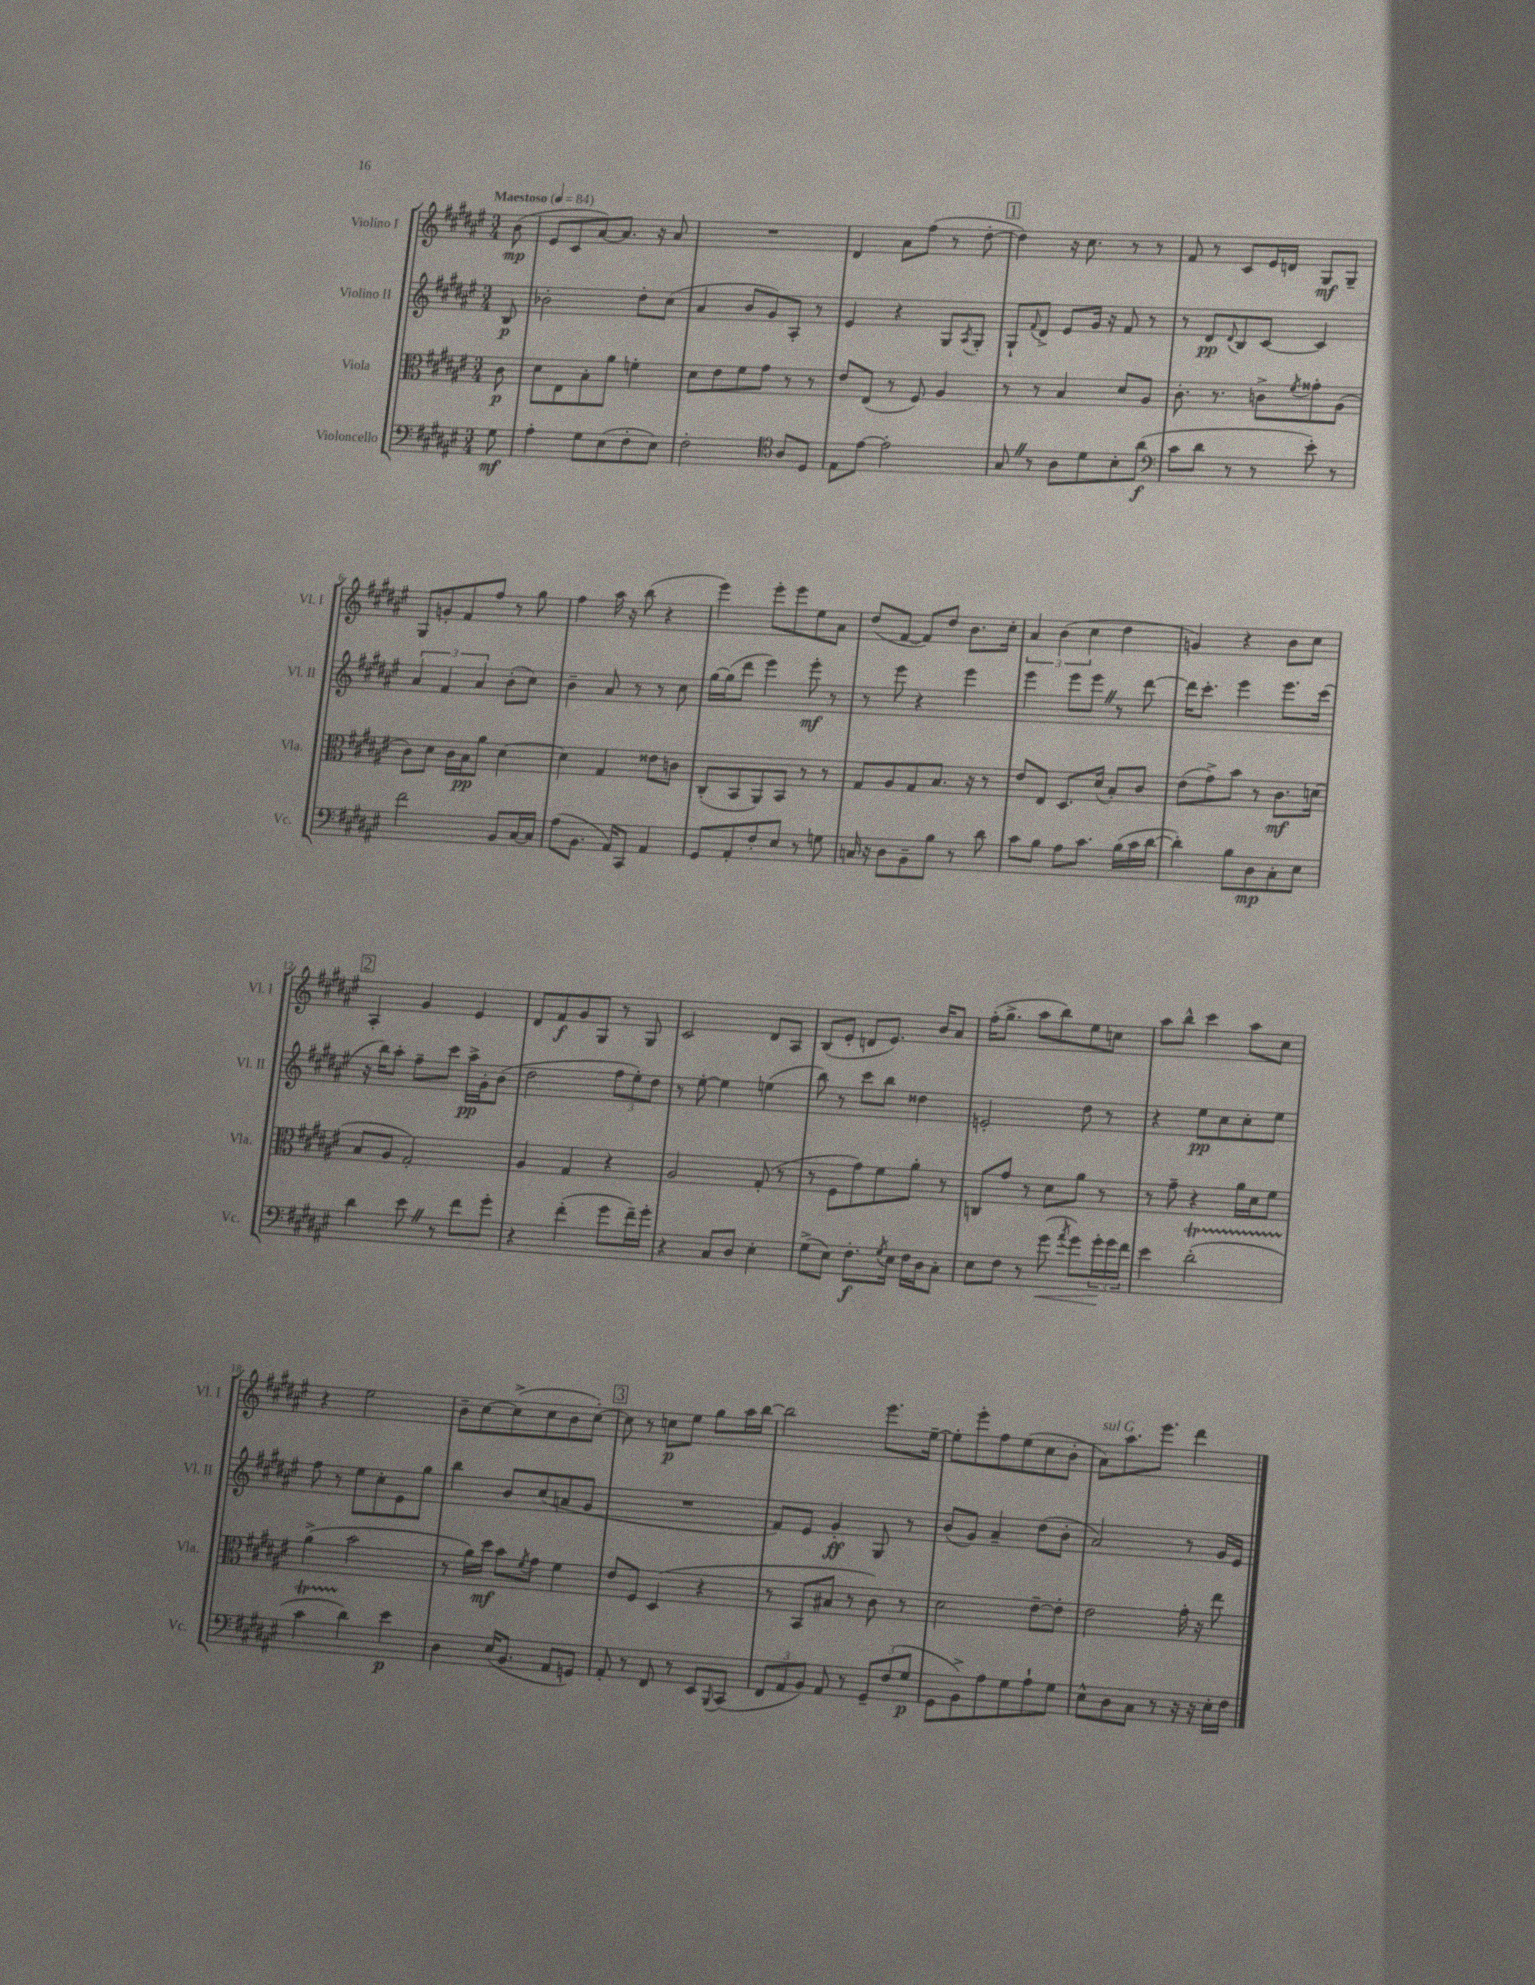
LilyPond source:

<<
\new StaffGroup <<
\new Staff = "s0" \with { instrumentName = "Violino I" shortInstrumentName = "Vl. I" } {
    \clef treble \key fis \major \numericTimeSignature \time 3/4 \partial 8 \tempo "Maestoso" 4 = 84
    b'8\mp( |
    eis'8 cis'8 ais'8~) ais'8. r16 ais'8 |
    R2. |
    dis'4 ais'8 fis''8( r8 dis''8~-. |
    \mark \markup { \box "1" } dis''4) r16 cis''8. r8 r8 |
    fis'8 r8 cis'8 eis'16 d'16 gis8\mf gis8-- |
    gis8 g'8-. fis'8 fis''8 r8 gis''8 |
    fis''4 ais''16 r16 b''8( r4 |
    eis'''4) eis'''8-. eis'''8 eis''8 ais'8 |
    dis''8( fis'8~ fis'8) dis''8 b'8. cis''16-. |
    \tuplet 3/2 { ais'4 b'4( cis''4 } dis''4 |
    g'4) r4 b'8 cis''8 |
    \mark \markup { \box "2" } ais4-. gis'4 eis'4 |
    dis'8 fis'8\f gis'8 gis8 r8 gis8 |
    cis'2 dis'8 ais8 |
    b8( eis'8-. d'8 eis'8.) b'16 ais'8 |
    fis''16-.( gis''8.-> ais''8 b''8) eis''8 c''8 |
    ais''8 b''8-^ cis'''4 ais''8 cis''8 |
    r4 eis''2 |
    b'8-- cis''8~ cis''8->( cis''8 b'8 cis''8~-.) |
    \mark \markup { \box "3" } cis''8 r8 c''8\p eis''8 gis''8 ais''16 b''16~ |
    b''2 eis'''8. eis''16~-- |
    eis''8-. eis'''8-. fis''8 eis''8( cis''8 b'8-. |
    ais'8^\markup { \italic "sul G" }) ais''8. eis'''8. dis'''4 \bar "|." |
}
\new Staff = "s1" \with { instrumentName = "Violino II" shortInstrumentName = "Vl. II" } {
    \clef treble \key fis \major \numericTimeSignature \time 3/4 \partial 8
    b8\p |
    bes'2-. dis''8-. cis''8( |
    ais'4 b'8 gis'8) ais8-. r8 |
    eis'4 r4 gis8 \acciaccatura { ais8 } gis8-. |
    \mark \markup { \box "1" } gis8-! \appoggiatura { fis'8 } dis'8-> eis'8 gis'16 r16 fis'8 r8 |
    r8 dis'8\pp \appoggiatura { dis'8 } b8 cis'8~ cis'4 |
    \tuplet 3/2 { ais'4 fis'4 ais'4 } b'8-.( cis''8) |
    b'4-- ais'8 r8 r8 cis''8 |
    gis''16~ gis''16( dis'''8 eis'''4) eis'''8-.\mf r8 |
    r8 eis'''8 r4 eis'''4 |
    eis'''4 eis'''8 eis'''8 \once \override BreathingSign.text = \markup { \musicglyph "scripts.caesura.straight" } \breathe r8 dis'''8~ |
    dis'''16 cis'''8.-. eis'''4 eis'''8. cis'''16( |
    \mark \markup { \box "2" } r16 b''16) ais''8-. fis''8-- cis'''8 ais''16->\pp gis'16-. b'8( |
    dis''2 \tuplet 3/2 { fis''8 eis''8-.) dis''8 } |
    r8 eis''8~-. eis''4 e''4( |
    b''8) r8 cis'''8 b''8 disis''4 |
    e'2-. dis''8 r8 |
    r4 eis''8\pp cis''8 cis''8-. eis''8 |
    fis''8 r8 eis''8 cis''8-. eis'8 gis''8 |
    b''4 b'8 cis''8( a'8 gis'8 |
    \mark \markup { \box "3" } R2. |
    fis'8) eis'8 gis'4-.\ff gis8 r8 |
    b'8( gis'8) ais'4-- dis''8( b'8-. |
    ais'2) r8 gis'16 eis'16 \bar "|." |
}
\new Staff = "s2" \with { instrumentName = "Viola" shortInstrumentName = "Vla." } {
    \clef alto \key fis \major \numericTimeSignature \time 3/4 \partial 8
    cis'8\p |
    dis'8 eis8 b8-. ais'8 f'4-. |
    dis'8 eis'8 fis'8 gis'8 r8 r8 |
    eis'8 eis8( r8 fis8) ais4 |
    \mark \markup { \box "1" } r8 r8 b4 dis'8 ais8 |
    cis'8.-. r8. c'8-> \acciaccatura { fis'8 } gisis'8-. ais8( |
    cis'8) dis'8 cis'16 b16\pp ais'8 dis'4~ |
    dis'4 gis4 eisis'8 c'8 |
    cis8-.( b,8 ais,8) b,8 r8 r8 |
    gis8 ais8 gis8 b8. r16 r8 |
    eis'8 eis8 dis8. dis'16( b8-.) cis'8 |
    eis'8( gis'8->) b'8 r8 cis'8.\mf d'16( |
    \mark \markup { \box "2" } b8 ais8 gis2-.) |
    ais4 gis4 r4 |
    ais2 gis8-.( r8 |
    r8 fis8 gis'8) fis'8 ais'8-. r8 |
    c8 gis'8 r8 dis'8 ais'8 r8 |
    r8 gis'8-- r4 ais'16 dis'16 fis'8 |
    ais'4->( b'2 |
    r8 ais'16) dis''16\mf b'8 \acciaccatura { fis'8 } gis'8 fis'4 |
    \mark \markup { \box "3" } eis'8 fis8 dis4( r4 |
    r8 b,8 bis8 r8 cis'8) r8 |
    dis'2 eis'8~-- eis'8-. |
    eis'2 gis'16-. r16 eis''8 \bar "|." |
}
\new Staff = "s3" \with { instrumentName = "Violoncello" shortInstrumentName = "Vc." } {
    \clef bass \key fis \major \numericTimeSignature \time 3/4 \partial 8
    gis8\mf |
    ais4-. gis8 eis8( fis8-. eis8) |
    fis2-. \clef tenor ais8 dis8 |
    eis8 eis'8~ eis'2-. |
    \mark \markup { \box "1" } gis8 \once \override BreathingSign.text = \markup { \musicglyph "scripts.caesura.straight" } \breathe r8 ais8 dis'8 b8-. ais'8\f( |
    \clef bass cis'8 dis'8 r8 r8 eis'8-.) r8 |
    fis'2 b,8 cis16~ cis16 |
    ais8( b,8. ais,16) cis,8 ais,4 |
    gis,8 ais,8-. fis8-. eis8 r8 g8 |
    c16 r16 dis8 b,8-- b8 r8 dis'8 |
    cis'8 b8 ais8 cis'8. b16( cis'16 dis'16~ |
    dis'4-.) b8 dis8\mp cis8-. eis8 |
    \mark \markup { \box "2" } dis'4 eis'8 \once \override BreathingSign.text = \markup { \musicglyph "scripts.caesura.straight" } \breathe r8 fis'8 gis'8-. |
    r4 fis'4-.( gis'8 fis'16--) gis'16-. |
    r4 cis8 dis8 eis4-. |
    gis8->( eis8) fis8.-.\f \acciaccatura { gis8 } eis16 fis16 dis16 cis8-. |
    eis8 fis8 r8 gis'8\<( \acciaccatura { ais'8 } gis'8) \tuplet 3/2 { gis'16-.\! gis'16 fis'16 } |
    eis'4 dis'2-.\startTrillSpan( |
    cis'4 dis'4\stopTrillSpan) eis'4\p |
    dis4 eis16( b,8. ais,8 g,8) |
    \mark \markup { \box "3" } ais,8-. r8 fis,8 r8 eis,8 \appoggiatura { b,,8 } cis,8( |
    \tuplet 3/2 { fis,8 ais,8 b,8) } ais,8 r8 \tuplet 3/2 { gis,8-- fis8( gis8\p } |
    gis,8 b,8->) ais8 gis8 ais8-! gis8 |
    eis8-^ dis8 cis8 r8 r16 r16 eis16-. fis16 \bar "|." |
}
>>
>>
